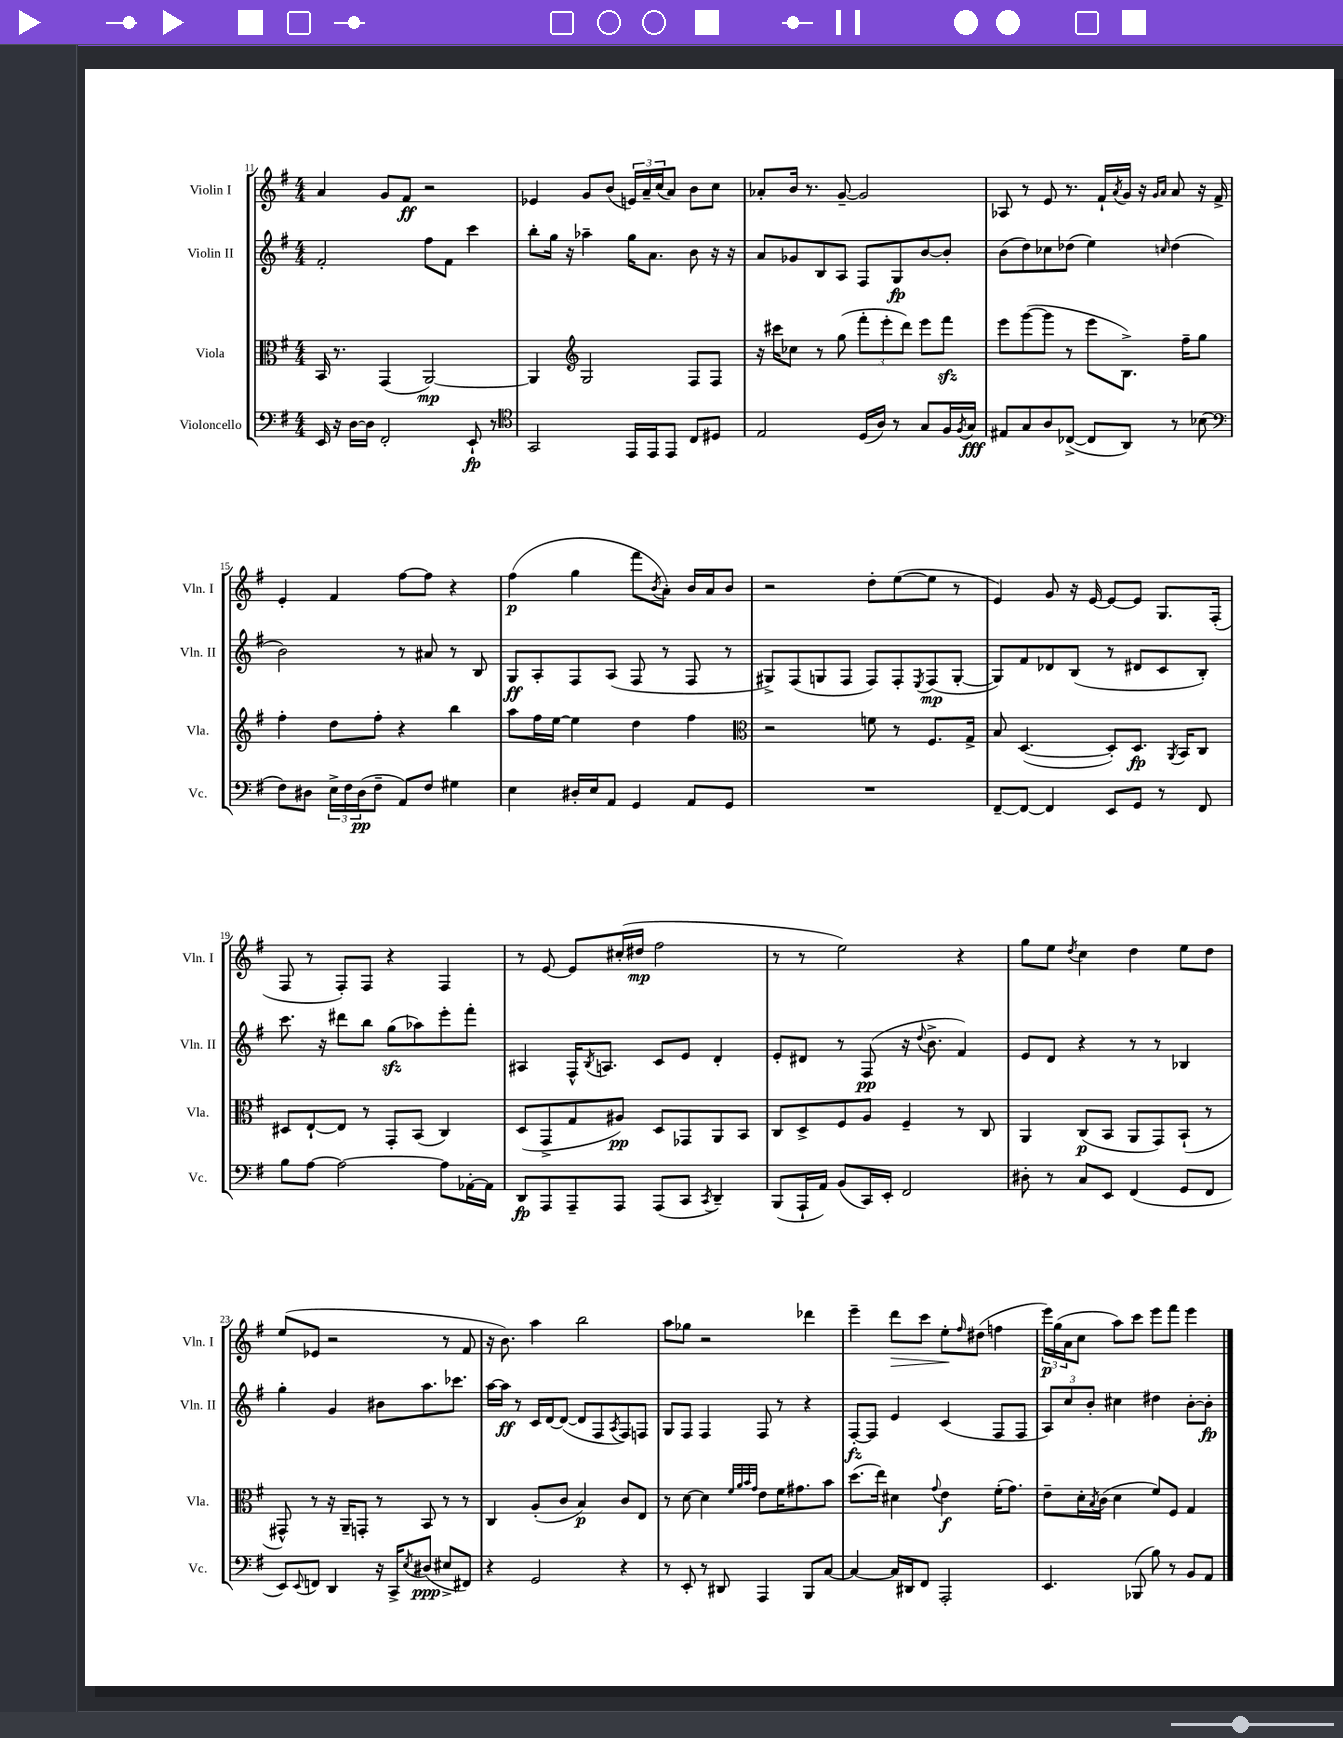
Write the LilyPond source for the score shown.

<<
\new StaffGroup <<
\new Staff = "s0" \with { instrumentName = "Violin I" shortInstrumentName = "Vln. I" } {
    \clef treble \key g \major \numericTimeSignature \time 4/4
    a'4 g'8 fis'8\ff r2 |
    ees'4 g'8 b'8( \tuplet 3/2 { e'16) a'16-- c''16( } a'8) b'8 c''8 |
    aes'8-. b'16 r8. g'8~-- g'2 |
    aes8 r8 e'8 r8. fis'16-! \acciaccatura { a'8 } g'16 r16 \grace { g'16 a'16 } a'8 r16 fis'16-> |
    e'4-. fis'4 fis''8~ fis''8 r4 |
    fis''4\p( g''4 fis'''8 \acciaccatura { b'8 } a'8-.) b'16 a'16 b'8 |
    r2 d''8-. e''8~( e''8 r8 |
    e'4) g'8 r16 e'16~ e'8~ e'8 g8. fis16-.( |
    fis8 r8 fis8-.) fis8 r4 fis4 |
    r8 e'8~ e'8 cis''16-.( dis''16\mp fis''2 |
    r8 r8 e''2) r4 |
    g''8 e''8 \acciaccatura { d''8 } c''4 d''4 e''8 d''8 |
    e''8( ees'8 r2 r8 fis'8 |
    r16 b'8.) a''4 b''2 |
    a''8 ges''8 r2 des'''4 |
    e'''4-- d'''8\> c'''8 e''8-.\! \grace { fis''16 } dis''8( f''4 |
    \tuplet 3/2 { e'''16\p) g''16( a'16 } c''8 a''8) c'''8 e'''8 fis'''8 e'''4 \bar "|." |
}
\new Staff = "s1" \with { instrumentName = "Violin II" shortInstrumentName = "Vln. II" } {
    \clef treble \key g \major \numericTimeSignature \time 4/4
    fis'2-. fis''8 fis'8 c'''4 |
    b''8-. g''16 r16 aes''4-- g''16 a'8. b'8 r16 r16 |
    a'8 ges'8 b8 a8 fis8 g8\fp b'8~ b'8-. |
    b'8( d''8) ces''8 des''8( e''4) \grace { c''16 } des''4( |
    b'2) r8 ais'8 r8 b8 |
    g8\ff a8-. fis8 a8( fis8 r8 fis8 r8 |
    gis8->) fis8( g8 fis8 fis8) fis8-. \acciaccatura { e8 } fis8\mp( g8~-. |
    g8) fis'8 des'8 b8( r8 dis'8 c'8 b8-.) |
    c'''8. r16 dis'''8 b''8 g''8\sfz( aes''8) e'''8-. fis'''8-. |
    ais4 fis16-^ \acciaccatura { b8 } a8. c'8 e'8 d'4-. |
    e'8-. dis'8 r8 fis8\pp( r16 \appoggiatura { d''8 } b'8.-> fis'4) |
    e'8 d'8 r4 r8 r8 bes4 |
    g''4-. g'4 bis'8 a''8. ces'''8. |
    a''16~ a''16\ff r8 c'16 d'16~ d'8~( d'8 fis8 \acciaccatura { a8 } fis8) f8 |
    g8 fis8 fis4 fis8 r8 r4 |
    fis8~-.\fz fis8 e'4 c'4( fis8 fis8 |
    \tuplet 3/2 { a8) c''8 b'8-. } cis''4 dis''4 b'8~-. b'8-.\fp \bar "|." |
}
\new Staff = "s2" \with { instrumentName = "Viola" shortInstrumentName = "Vla." } {
    \clef alto \key g \major \numericTimeSignature \time 4/4
    b,16 r8. g,4( a,2~\mp) |
    a,4 \clef treble g2 fis8 fis8 |
    r16 cis'''16 ces''8 r8 g''8( \tuplet 3/2 { fis'''8-. e'''8-. d'''8) } e'''8 fis'''8\sfz |
    e'''8 g'''8~( g'''8 r8 e'''8 b8.->) fis''16-- g''8 |
    fis''4-. d''8 fis''8-. r4 b''4 |
    a''8 fis''16 e''16~ e''4 d''4 fis''4 |
    \clef alto r2 f'8 r8 fis8. g16-> |
    b8 d4.~( d8-.) d8.\fp \acciaccatura { a,8 } b,16 c8 |
    dis8 e8~-! e8 r8 g,8-. b,8( c4) |
    d8( g,8-> g8 ais8\pp) d8 ges,8 a,8 b,8 |
    c8 d8-> fis8 a8 fis4-- r8 c8 |
    a,4 c8\p( b,8 a,8 g,8) b,8-!( r8 |
    gis,8-^) r8 r16 a,16-- g,8-. r8 b,8 r8 r8 |
    c4 a8-.( c'8 b4\p) c'8 e8 |
    r8 d'8~ d'4 \grace { fis'32 a'32 b'32 g'32 } e'8 fis'16 gis'8. b'8 |
    d''8.( e''16) dis'4 \appoggiatura { g'8 } e'4\f fis'16-.( g'8.) |
    e'8-- d'16-. \acciaccatura { b8 } c'16( d'4 fis'8) fis8 g4 \bar "|." |
}
\new Staff = "s3" \with { instrumentName = "Violoncello" shortInstrumentName = "Vc." } {
    \clef bass \key g \major \numericTimeSignature \time 4/4
    e,16 r16 d16~ d16 fis,2-. e,8-!\fp r8 |
    \clef tenor g,2 e,16 e,16 e,8 c8 dis8 |
    e2 d16( a16) r8 g8 fis16 \acciaccatura { fis8 } g16\fff |
    eis8 g8 a8 ces8~->( ces8 a,8) r8 bes8( |
    \clef bass fis8) dis8 \tuplet 3/2 { e16-> fis16 dis16\pp( } fis8-- a,8) fis8 gis4 |
    e4 dis16-. e16 a,8 g,4 a,8 g,8 |
    R1 |
    fis,8~-- fis,8~ fis,4 e,8 g,8 r8 fis,8 |
    b8 a8~ a2~ a8 aes,16~-. aes,16 |
    d,8\fp a,,8 a,,8-- a,,8 a,,8( c,8 \acciaccatura { c,8 } d,4--) |
    b,,8( a,,16-! a,16) b,8( c,16) e,16-. fis,2 |
    dis8-. r8 c8 e,8 fis,4( g,8 fis,8 |
    e,8) \appoggiatura { e,8 } f,8 d,4 r16 c,16-> \acciaccatura { e8 } dis8\ppp( eis8-> fis,8) |
    r4 g,2 r4 |
    r8 e,8-. r8 dis,8 a,,4 b,,8 c8~ |
    c4~ c16 dis,16 fis,8 a,,2-. |
    e,4. bes,,8( b8) r8 b,8 a,8 \bar "|." |
}
>>
>>
\layout { \context { \Score currentBarNumber = #11 } }
